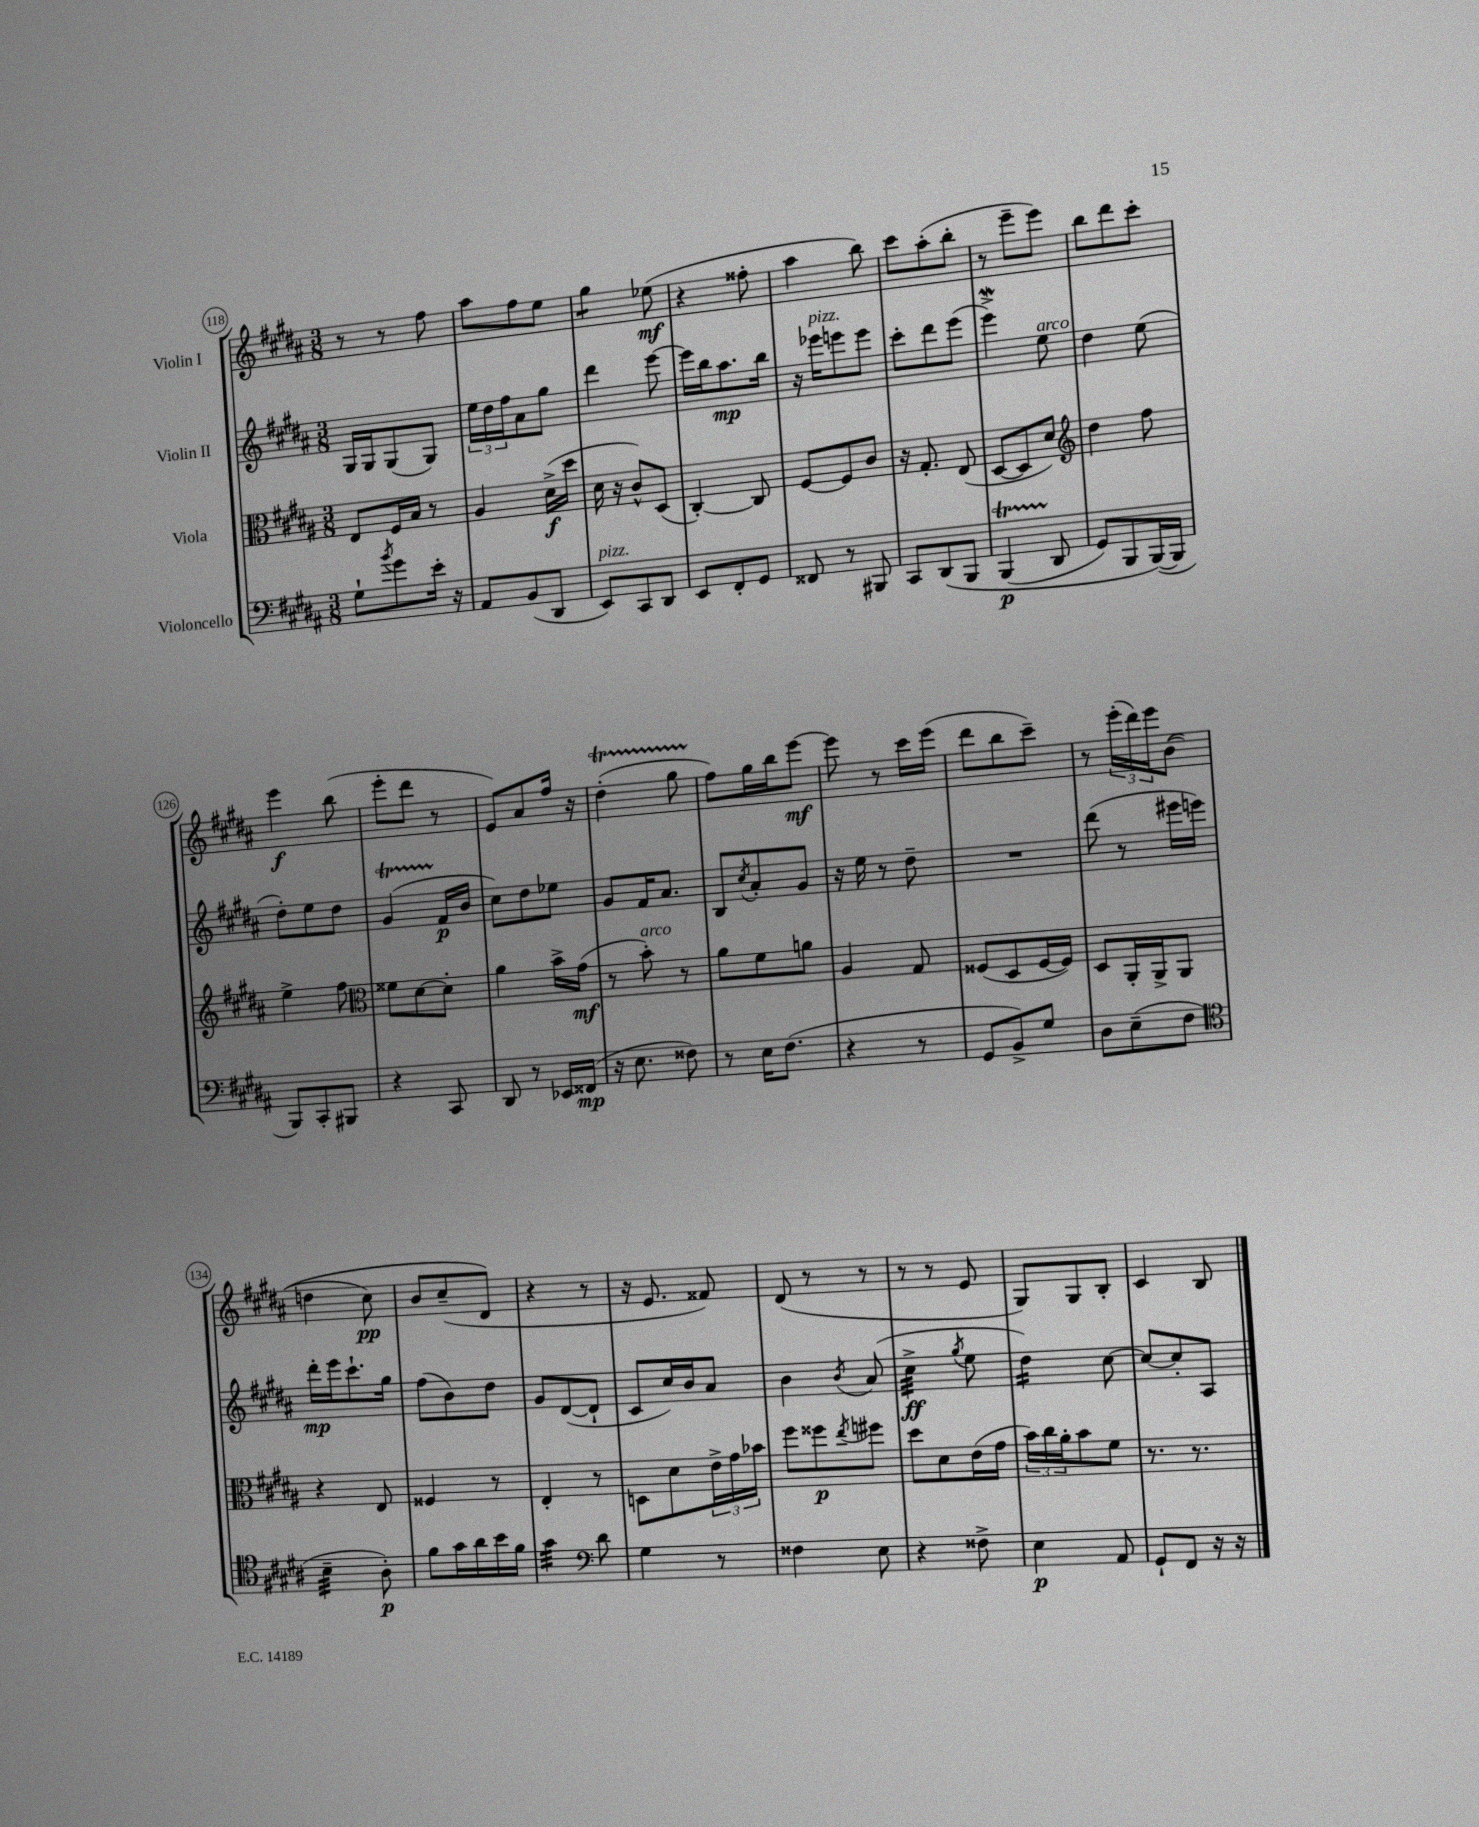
<<
\new StaffGroup <<
\new Staff = "s0" \with { instrumentName = "Violin I" } {
    \clef treble \key b \major \numericTimeSignature \time 3/8
    r8 r8 fis''8 |
    ais''8 fis''8 e''8 |
    gis''4:8 ees''8\mf( |
    r4 fisis''8-. |
    ais''4 b''8) |
    cis'''8 ais''8-.( b''8-. |
    r8 e'''8-- e'''8) |
    b''8 dis'''8 cis'''8-. |
    e'''4\f b''8( |
    e'''8-. dis'''8 r8 |
    e'8) ais'8 fis''16 r16 |
    dis''4-.\startTrillSpan( gis''8 |
    fis''8\stopTrillSpan) gis''16 b''16 e'''8~\mf |
    e'''8 r8 cis'''16 e'''16( |
    dis'''8 b''8 cis'''8--) |
    r8 \tuplet 3/2 { e'''16-.( dis'''16) e'''16 } b'8(\( |
    d''4 cis''8\pp) |
    b'8 cis''8--( dis'8\) |
    r4 r8 |
    r16 e'8. fisis'8) |
    dis'8( r8 r8 |
    r8 r8 e'8 |
    gis8) gis8 b8-. |
    cis'4 b8 \bar "|." |
}
\new Staff = "s1" \with { instrumentName = "Violin II" } {
    \clef treble \key b \major \numericTimeSignature \time 3/8
    gis16 gis16 gis8( gis8) |
    \tuplet 3/2 { e''16 dis''16 fis''16 } ais'8 gis''8 |
    dis'''4 e'''8~ |
    e'''16 b''16 ais''8.\mp b''16 |
    r16 ees'''16^\markup { \italic "pizz." } e'''8 e'''8 |
    cis'''8-. dis'''8 e'''8( |
    e'''4->\mordent) e''8^\markup { \italic "arco" } |
    dis''4 e''8( |
    dis''8-.) e''8 dis''8 |
    gis'4\startTrillSpan( fis'16\stopTrillSpan\p b'16 |
    cis''8) dis''8 ees''8 |
    gis'8 fis'16 ais'8. |
    b8 \acciaccatura { cis''8 } ais'8-. gis'8 |
    r16 e''16 r8 dis''8-- |
    R4. |
    dis'''8( r8 eis'''16 e'''16) |
    dis'''16-.\mp e'''16 cis'''8.-! gis''16 |
    fis''8( b'8) dis''8 |
    gis'8 dis'8~( dis'8-! |
    cis'8 cis''16) b'16 ais'8 |
    b'4 \acciaccatura { b'8 } ais'8( |
    cis''4:32->\ff \acciaccatura { gis''8 } e''8 |
    dis''4:16) cis''8~ |
    cis''8~ cis''8-. ais8 \bar "|." |
}
\new Staff = "s2" \with { instrumentName = "Viola" } {
    \clef alto \key b \major \numericTimeSignature \time 3/8
    e8 fis16 b16 r8 |
    ais4 dis'16->\f( dis''16 |
    dis'16 r16 cis'8-^) dis8( |
    cis4~-.) cis8 |
    fis8~ fis8 cis'8 |
    r16 gis8.-. e8( |
    dis8~ dis8 dis'8) |
    \clef treble dis''4 fis''8 |
    e''4-> fis''8 |
    \clef alto fisis'8 dis'8~ dis'8-. |
    ais'4 b'16-> gis'16\mf( |
    r8 b'8-.^\markup { \italic "arco" }) r8 |
    ais'8 fis'8 a'8 |
    ais4 gis8 |
    fisis8( dis8 fisis16~ fisis16) |
    dis8 ais,16-. ais,16-> ais,8 |
    r4 e8 |
    fisis4 r8 |
    e4-. r8 |
    d8 dis'8 \tuplet 3/2 { e'16-> gis'16 bes'16 } |
    fis''8 fisis''8\p \acciaccatura { e''8 } fis''8 |
    dis''8 dis'8 e'16( gis'16 |
    \tuplet 3/2 { b'16) cis''16 ais'16-. } b'8 fis'8 |
    r8. r8. \bar "|." |
}
\new Staff = "s3" \with { instrumentName = "Violoncello" } {
    \clef bass \key b \major \numericTimeSignature \time 3/8
    gis8-! \acciaccatura { b'8 } gis'8 e'16-. r16 |
    ais,8 b,8( dis,8 |
    e,8^\markup { \italic "pizz." }) cis,8 dis,8 |
    e,8 fis,8-. gis,8 |
    fisis,8 r8 bis,,8 |
    cis,8 dis,8\( b,,8 |
    b,,4\startTrillSpan\p( dis,8\stopTrillSpan |
    gis,8) b,,8 b,,16~(\) b,,16 |
    b,,8) cis,8-. bis,,8 |
    r4 cis,8 |
    dis,8 r8 ees,16 fisis,16\mp( |
    r16 e8. fisis8) |
    r8 e16 fis8.( |
    r4 r8 |
    gis,8 b,8->) gis8 |
    dis8 e8--( fis8 |
    \clef tenor b4:32-- ais8-.\p) |
    fis'8 gis'16 ais'16 b'16 fis'16 |
    gis'4:32 \clef bass dis'8 |
    gis4 r8 |
    fisis4 e8 |
    r4 fisis8-> |
    e4\p ais,8 |
    gis,8-! fis,8 r16 r16 \bar "|." |
}
>>
>>
\layout { \context { \Score currentBarNumber = #118 \override BarNumber.stencil = #(make-stencil-circler 0.1 0.3 ly:text-interface::print) } }
